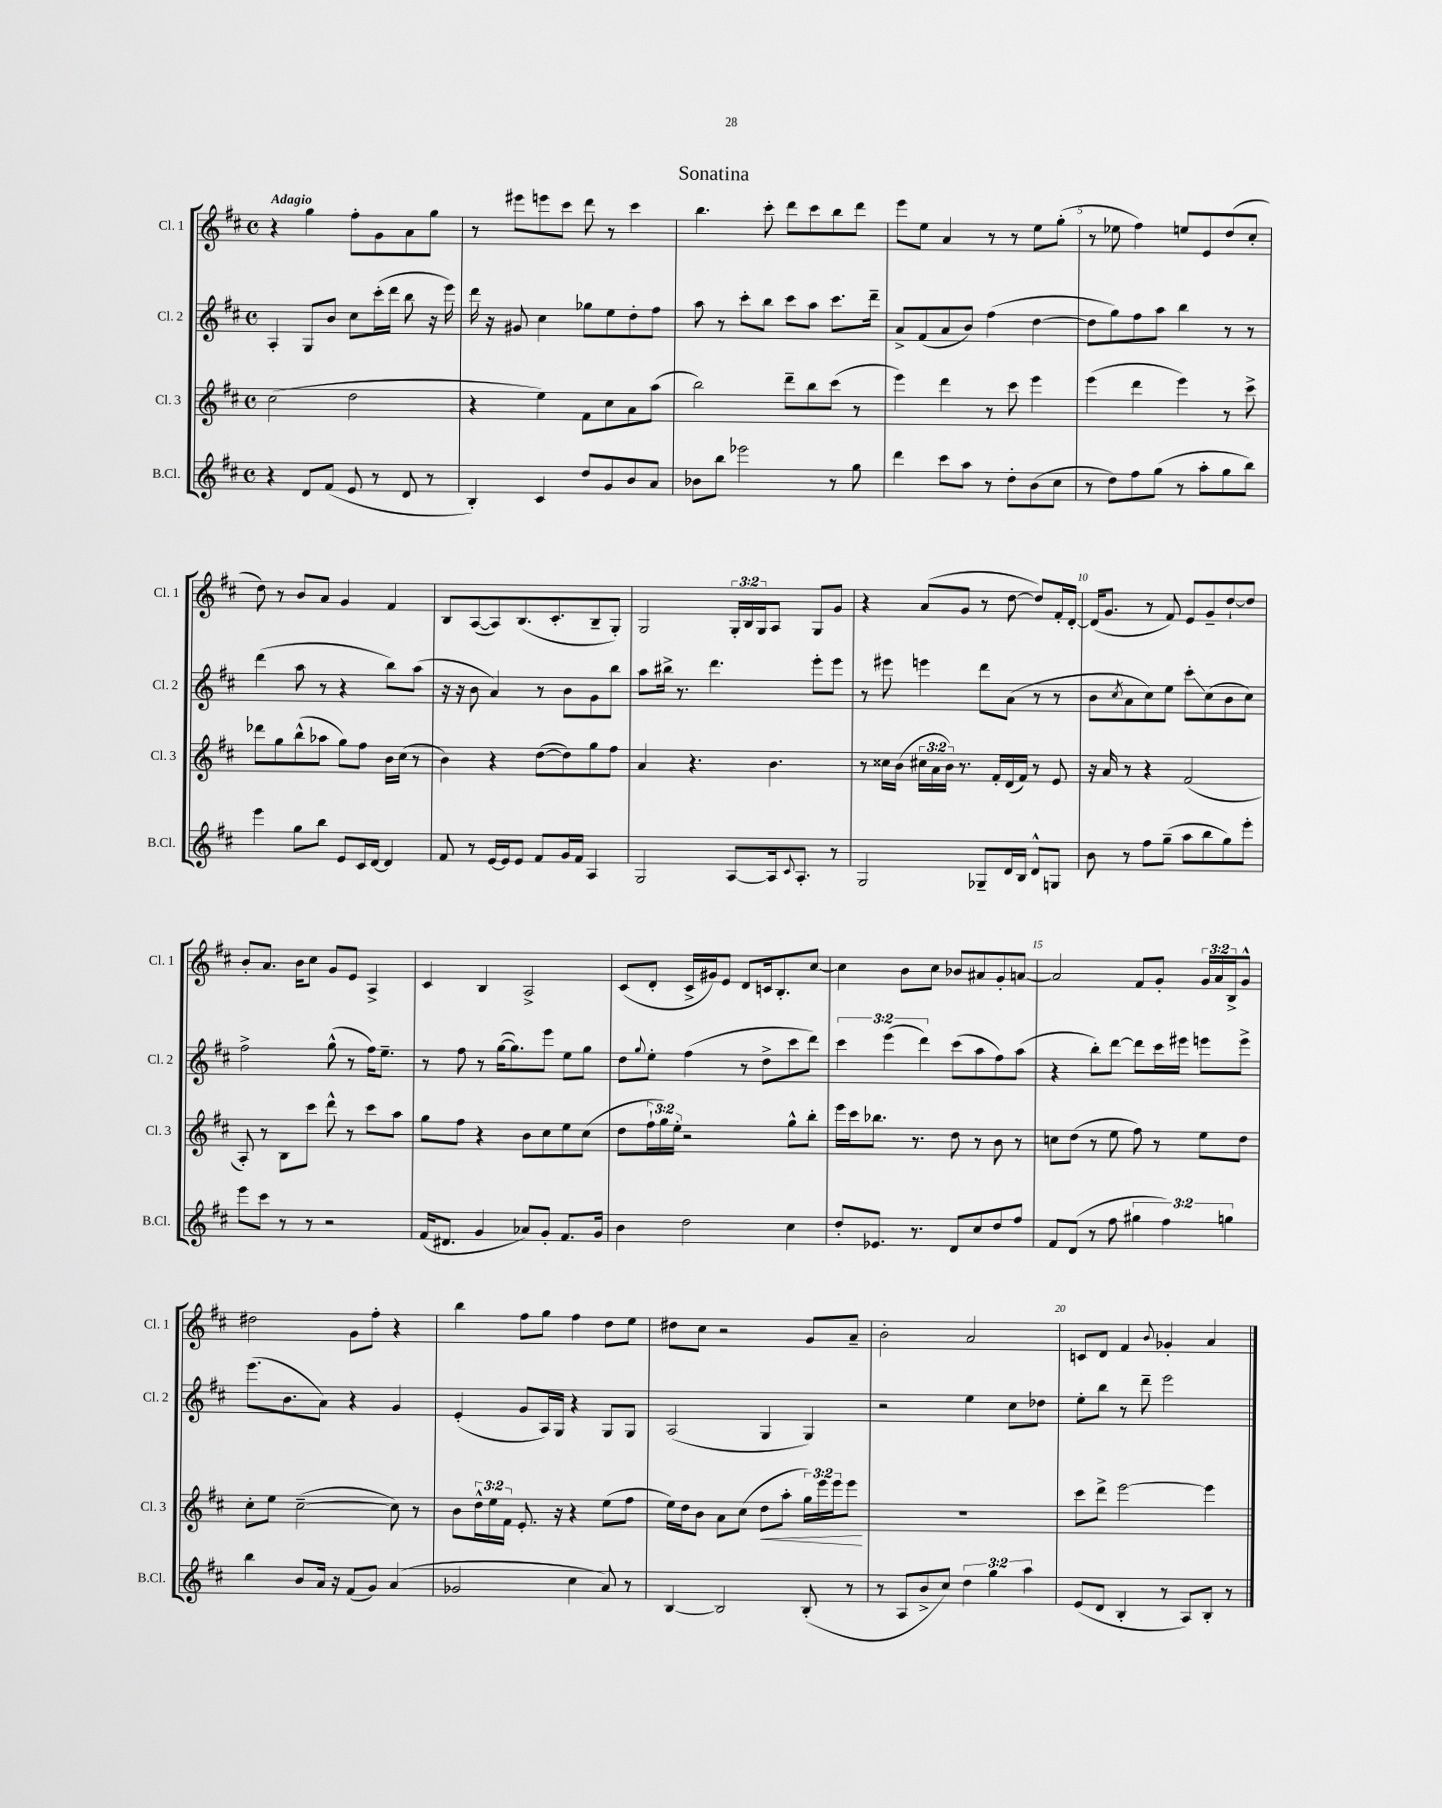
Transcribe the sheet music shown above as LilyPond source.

\header { title = "Sonatina" }
<<
\new StaffGroup <<
\new Staff = "s0" \with { instrumentName = "Cl. 1" shortInstrumentName = "Cl. 1" } {
    \clef treble \key d \major \defaultTimeSignature \time 4/4 \override Staff.TupletNumber.text = #tuplet-number::calc-fraction-text \tempo "Adagio"
    r4 g''4 fis''8-. g'8 a'8 g''8 |
    r8 eis'''8 e'''8 cis'''8 d'''8 r8 cis'''4 |
    b''4. cis'''8-. d'''8 cis'''8 b''8 d'''8 |
    e'''8 e''8 a'4 r8 r8 e''8 g''8-.( |
    r8 ees''8 fis''4) e''8 e'8 d''8( cis''8-. |
    d''8) r8 b'8 a'8 g'4 fis'4 |
    b8 a8~( a8) b8.( cis'8.-. b8-- g8-.) |
    g2 \tuplet 3/2 { g16-. b16 g16 } a8 g8 g'8 |
    r4 a'8( g'8 r8 d''8~ d''8) fis'16-. d'16~-. |
    d'16( g'8. r8 fis'8) e'8 g'8-- d''8~-! d''8 |
    b'8-. a'8. b'16 cis''8 g'8 e'8 a4-> |
    cis'4 b4 a2-> |
    cis'8( d'8-. cis'16-> gis'16) e'8 d'8 c'16 b8.-. cis''8~ |
    cis''4 b'8 cis''8 bes'8 ais'8 g'8-. a'8~ |
    a'2 fis'8 g'8-. \tuplet 3/2 { g'16 a'16 b16-> } g'8-^ |
    dis''2 g'8 fis''8-. r4 |
    b''4 fis''8 g''8 fis''4 d''8 e''8 |
    dis''8 cis''8 r2 g'8 a'8-- |
    b'2-. a'2 |
    c'8 d'8 fis'4 \appoggiatura { b'8 } ges'4-. a'4 \bar "|." |
}
\new Staff = "s1" \with { instrumentName = "Cl. 2" shortInstrumentName = "Cl. 2" } {
    \clef treble \key d \major \defaultTimeSignature \time 4/4 \override Staff.TupletNumber.text = #tuplet-number::calc-fraction-text
    a4-. g8 b'8 cis''8 cis'''16-.( d'''16 b''8 r16 e'''16) |
    d'''16 r16 gis'8 cis''4 ges''8 e''8 d''8-. fis''8 |
    a''8 r8 cis'''8-. b''8 cis'''8 a''8 cis'''8. d'''16-- |
    a'8-> fis'8( a'8 b'8) fis''4( d''4~ |
    d''8 g''8) fis''8 a''8 b''4 r8 r8 |
    d'''4( a''8 r8 r4 b''8) a''8( |
    r16 r16 b'8 a'4) r8 b'8 g'8 b''8 |
    a''8 bis''16-> r8. d'''4. e'''8-. e'''8 |
    r8 eis'''8 e'''4 d'''8 a'8( r8 r8 |
    b'8 \acciaccatura { cis''8 } a'8 cis''8) e''8 cis'''8-.\glissando cis''8( b'8 cis''8) |
    fis''2-> g''8-^( r8 fis''16) e''8.-- |
    r8 fis''8 r8 g''16~( g''8.) e'''8 e''8 g''8 |
    d''8 \appoggiatura { g''8 } e''8-. fis''4( r8 d''8-> cis'''8 d'''8) |
    \tuplet 3/2 { cis'''4 e'''4( d'''4) } cis'''8( a''8 fis''8) a''8( |
    r4 b''8-.) d'''8~ d'''8 cis'''16 eis'''16 e'''8 e'''8-> |
    e'''8.( b'8. a'8) r4 g'4 |
    e'4-.( g'8 a16) g16 r4 g8 g8 |
    a2( g4 g4) |
    r2 e''4 cis''8 des''8 |
    e''8-. b''8 r8 d'''8-- e'''2 \bar "|." |
}
\new Staff = "s2" \with { instrumentName = "Cl. 3" shortInstrumentName = "Cl. 3" } {
    \clef treble \key d \major \defaultTimeSignature \time 4/4 \override Staff.TupletNumber.text = #tuplet-number::calc-fraction-text
    cis''2( d''2 |
    r4 e''4) fis'8 cis''8 a'8 a''8( |
    b''2) d'''8-- b''8 cis'''8( r8 |
    e'''4) d'''4 r8 cis'''8 e'''4 |
    e'''4( d'''4 e'''4) r8 cis'''8-> |
    des'''8 g''8 b''8-^( aes''8 g''8) fis''8 b'16 cis''16( r8 |
    b'4) r4 d''8~( d''8) g''8 fis''8 |
    a'4 r4. b'4. |
    r8 cisis''16 b'16( \tuplet 3/2 { cis''16 a'16 b'16) } r8. fis'16-. d'16( fis'16) r8 e'8 |
    r16 a'16 r8 r4 fis'2( |
    a8-.) r8 b8 cis'''8 d'''8-^ r8 cis'''8 a''8 |
    g''8 fis''8 r4 b'8 cis''8 e''8 cis''8( |
    d''8 \tuplet 3/2 { fis''16-! g''16) e''16-. } r2 g''8-^ b''8-. |
    e'''16 cis'''16 bes''8. r8. d''8 r8 b'8 r8 |
    c''8 d''8( r8 e''8 fis''8) r8 e''8 d''8 |
    cis''8-. e''8 cis''2~--( cis''8) r8 |
    b'8 \tuplet 3/2 { d''16-^ e''16 fis'16 } e'8.-. r16 r4 e''8( fis''8 |
    e''16) d''16 b'8 a'8 cis''8( d''8\< a''8-. \tuplet 3/2 { g''16) e'''16 e'''16 } e'''8\! |
    R1 |
    cis'''8 d'''8-> e'''2~ e'''4 \bar "|." |
}
\new Staff = "s3" \with { instrumentName = "B.Cl." shortInstrumentName = "B.Cl." } {
    \clef treble \key d \major \defaultTimeSignature \time 4/4 \override Staff.TupletNumber.text = #tuplet-number::calc-fraction-text
    r4 d'8 fis'8( e'8 r8 d'8 r8 |
    b4-.) cis'4 d''8 g'8 b'8 a'8 |
    bes'8 b''8 ees'''2 r8 g''8 |
    d'''4 cis'''8 a''8 r8 d''8-. b'8( cis''8 |
    r8 d''8) fis''8 g''8( r8 a''8-. g''8 b''8) |
    e'''4 g''8 b''8 e'8 cis'16 d'16~ d'4 |
    fis'8 r8 e'16~ e'16 e'8 fis'8 g'16 fis'16 a4 |
    g2 a8~ a16 \appoggiatura { cis'8 } a8.-. r8 |
    g2 ges8-- d'16 b16 d'8-^ g8 |
    b'8 r8 fis''8 g''8--( a''8 b''8 g''8) e'''8-. |
    e'''8 cis'''8 r8 r8 r2 |
    fis'16( dis'8. g'4 aes'8) g'8-. fis'8. g'16 |
    b'4 d''2 cis''4 |
    d''8-. ees'8. r8. d'8 cis''8 d''8 fis''8 |
    fis'8 d'8( r8 fis''8 \tuplet 3/2 { gis''4 fis''4) g''4 } |
    b''4 b'8 a'16 r16 fis'8( g'8) a'4( |
    ges'2 cis''4 a'8) r8 |
    b4~ b2 b8-.( r8 |
    r8 a8 b'8-> cis''8) \tuplet 3/2 { d''4 g''4 a''4 } |
    e'8( d'8 b4-. r8 a8) b8-. r8 \bar "|." |
}
>>
>>
\layout { \context { \Score \override BarNumber.break-visibility = ##(#f #t #t) barNumberVisibility = #(every-nth-bar-number-visible 5) } }
